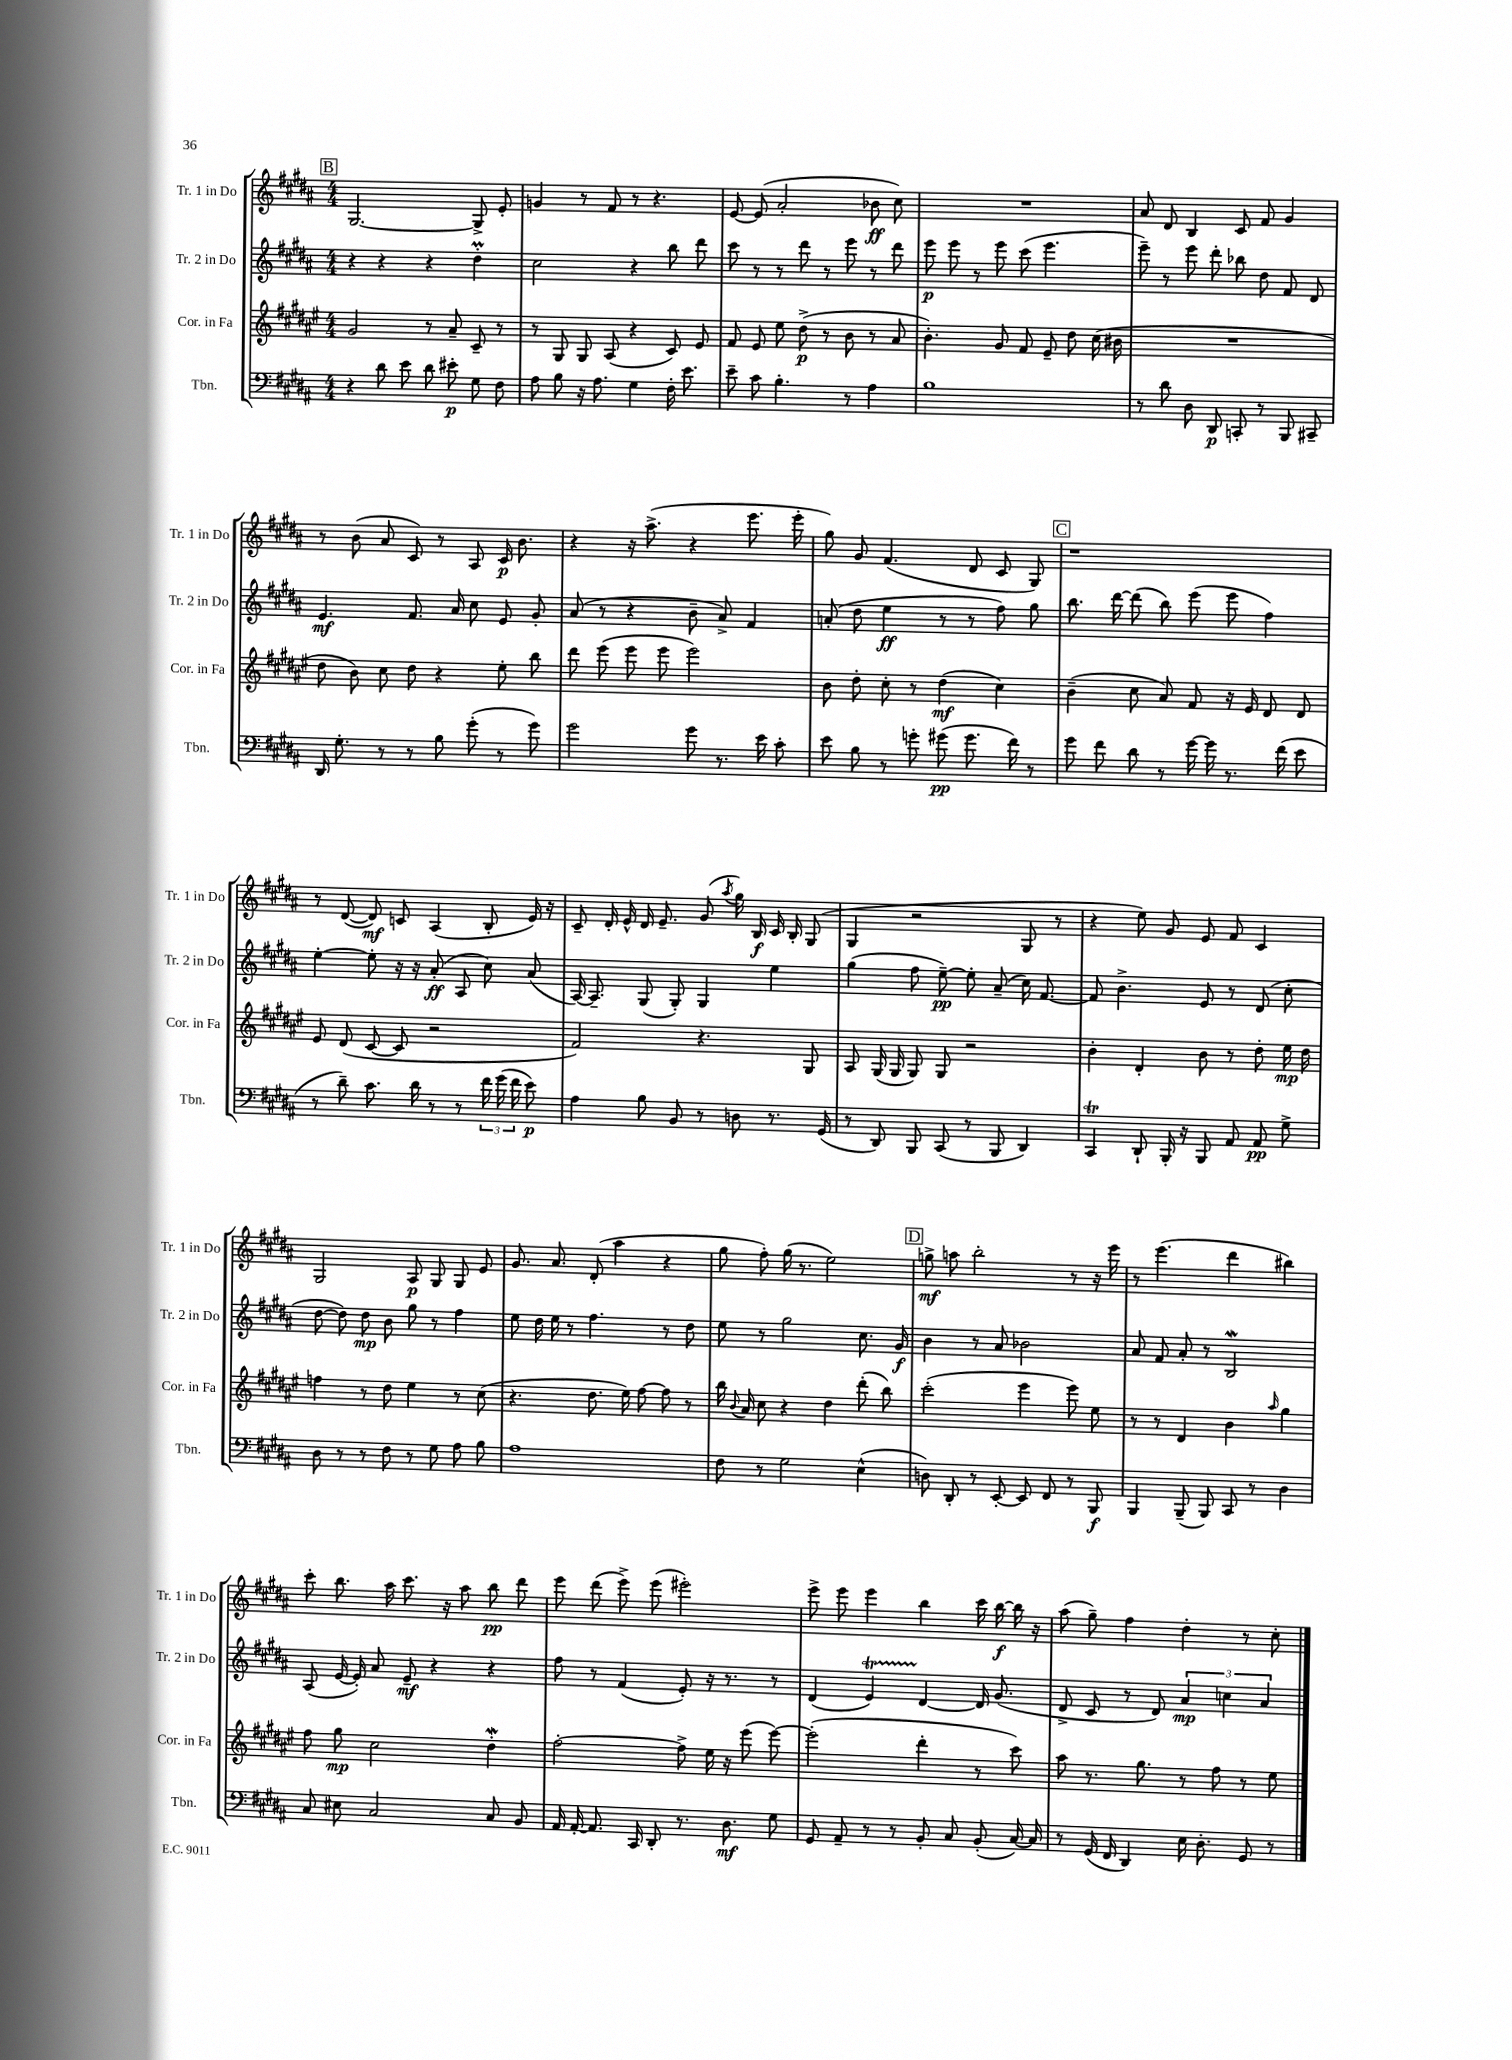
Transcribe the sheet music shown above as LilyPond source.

<<
\new StaffGroup <<
\new Staff = "s0" \with { instrumentName = "Tr. 1 in Do" shortInstrumentName = "Tr. 1 in Do" } {
    \clef treble \key b \major \numericTimeSignature \time 4/4
    \autoBeamOff \mark \markup { \box "B" } gis2.~ gis8-> e'8-. |
    g'4 r8 fis'8 r8 r4. |
    e'8~ e'8( ais'2-. bes'8\ff cis''8) |
    R1 |
    ais'8 dis'8 b4 cis'8 fis'8 gis'4 |
    r8 b'8( ais'8 cis'8) r8 ais8 cis'16\p b'8. |
    r4 r16 ais''8.->( r4 e'''8. e'''16-. |
    gis''8) gis'8 fis'4.( dis'8 cis'8 gis8) |
    \mark \markup { \box "C" } r1 |
    r8 dis'8~( dis'8\mf) c'8 ais4( b8-. e'16) r16 |
    cis'8-- dis'16-. e'16-^ dis'16 e'8.-- gis'8( \acciaccatura { ais''8 } gis''16) b16\f cis'16 b16-. gis8( |
    gis4 r2 gis8 r8 |
    r4 e''8) gis'8 e'8 fis'8 cis'4 |
    gis2 ais8\p gis8 gis8 e'8 |
    gis'8. ais'8. dis'8-.( ais''4 r4 |
    gis''8 fis''8-.) gis''16( r8. e''2) |
    \mark \markup { \box "D" } g''8->\mf a''8 b''2-. r8 r16 e'''16 |
    r8 e'''4.( dis'''4 bis''4) |
    cis'''8-. b''8. ais''16 cis'''8. r16 ais''8 b''8\pp dis'''8 |
    e'''8 dis'''8( e'''8->) e'''8( eis'''2-.) |
    e'''8-> e'''8 e'''4 b''4 cis'''16 b''16~\f b''16 r16 |
    ais''8( gis''8--) fis''4 dis''4-. r8 cis''8-. \bar "|." |
}
\new Staff = "s1" \with { instrumentName = "Tr. 2 in Do" shortInstrumentName = "Tr. 2 in Do" } {
    \clef treble \key b \major \numericTimeSignature \time 4/4
    \autoBeamOff \mark \markup { \box "B" } r4 r4 r4 dis''4-.\prall |
    cis''2 r4 b''8 dis'''8 |
    cis'''8 r8 r8 dis'''8 r8 e'''8 r8 dis'''8 |
    e'''8\p e'''8 r8 e'''8 cis'''8( e'''4. |
    e'''8--) r8 e'''8 dis'''8-. bes''8 dis''8 fis'8 dis'8 |
    e'4.\mf fis'8. ais'16 cis''8 e'8 gis'8-. |
    ais'8( r8 r4 b'8-- ais'8->) fis'4 |
    a'8-.( dis''8 e''4\ff r8 r8 fis''8) gis''8 |
    \mark \markup { \box "C" } b''8. dis'''16~ dis'''8( b''8) e'''8( e'''8 fis''4) |
    e''4~-. e''8-. r16 r16 ais'8-.\ff( ais8 cis''8) ais'8( |
    ais16~) ais8.-- gis8( gis8-.) gis4 e''4 |
    gis''4( fis''8 e''8~--\pp) e''8-. ais'8--( cis''16) fis'8.~ |
    fis'8 b'4.-> e'8 r8 dis'8( cis''8-. |
    dis''8~ dis''8) dis''8\mp b'8 gis''8 r8 fis''4 |
    e''8 dis''16 e''16 r8 fis''4. r8 dis''8 |
    e''8 r8 gis''2 cis''8. gis'16\f |
    \mark \markup { \box "D" } b'4 r8 ais'8 bes'2 |
    ais'8 fis'8 ais'8-. r8 b2\mordent |
    ais8( e'16~ e'16-.) ais'8 e'8--\mf r4 r4 |
    fis''8 r8 fis'4( e'8-.) r16 r8. r8 |
    dis'4( e'4\startTrillSpan) dis'4~\stopTrillSpan dis'16 gis'8.( |
    dis'8-> cis'8 r8 dis'8) \tuplet 3/2 { ais'4\mp c''4 ais'4 } \bar "|." |
}
\new Staff = "s2" \with { instrumentName = "Cor. in Fa" shortInstrumentName = "Cor. in Fa" } {
    \clef treble \key fis \major \numericTimeSignature \time 4/4
    \autoBeamOff \mark \markup { \box "B" } gis'2 r8 ais'8-- cis'8-- r8 |
    r8 gis8 gis8 ais8( r4 cis'8) eis'8 |
    fis'8 eis'8 eis''8 dis''8->\p( r8 b'8 r8 ais'8 |
    b'4.-.) gis'8 fis'8 eis'8-- dis''8 cis''16( bis'16 |
    R1 |
    dis''8 b'8) cis''8 dis''8 r4 eis''8-. b''8 |
    dis'''8 eis'''8( eis'''8 eis'''8 eis'''2) |
    b'8 dis''8-. cis''8-. r8 dis''4\mf( cis''4) |
    \mark \markup { \box "C" } b'4--( cis''8 ais'8) fis'8 r16 eis'16 dis'8 dis'8 |
    eis'8 dis'8( cis'8~ cis'8 r2 |
    fis'2) r4. gis8 |
    ais8 gis16( gis16 gis8) gis8 r2 |
    b'4-. dis'4-. b'8 r8 dis''8-. eis''16\mp dis''16 |
    f''4 r8 dis''8 eis''4 r8 cis''8( |
    r4. dis''8. eis''16) fis''8~ fis''8 r8 |
    b''16 \appoggiatura { b'8 } ais'16 cis''8 r4 dis''4 dis'''8-.( b''8) |
    \mark \markup { \box "D" } cis'''2-.( eis'''4 eis'''8) eis''8 |
    r8 r8 dis'4 b'4 \grace { ais''16 } gis''4 |
    fis''8 gis''8\mp cis''2 dis''4-.\mordent |
    fis''2~-. fis''8-> eis''16 r16 eis'''8( eis'''8~) |
    eis'''2-.( dis'''4-. r8 cis'''8) |
    ais''8 r8. gis''8. r8 fis''8 r8 eis''8 \bar "|." |
}
\new Staff = "s3" \with { instrumentName = "Tbn." shortInstrumentName = "Tbn." } {
    \clef bass \key b \major \numericTimeSignature \time 4/4
    \autoBeamOff \mark \markup { \box "B" } r4 dis'8 e'8 dis'8 eis'8-.\p gis8 fis8 |
    ais8 b8 r16 ais8. gis4 fis16-. e'8. |
    e'8-- cis'8 b4.-. r8 ais4 |
    b1 |
    r8 dis'8 dis8 dis,8\p c,8-. r8 b,,8 cis,8-- |
    dis,16 gis8.-. r8 r8 b8 gis'8-.( r8 gis'8) |
    gis'2 gis'8 r8. e'16 cis'8-. |
    e'8 b8 r8 g'8-. gis'8\pp( gis'8. fis'16) r8 |
    \mark \markup { \box "C" } gis'8 fis'8 dis'8 r8 gis'16~ gis'16 r8. fis'16( e'8 |
    r8 dis'8--) cis'8. dis'16 r8 r8 \tuplet 3/2 { fis'16 gis'16( fis'16 } e'8\p) |
    ais4 b8 b,8 r8 d8 r8. gis,16( |
    r8 dis,8) b,,8 cis,8( r8 b,,8 dis,4) |
    cis,4\trill dis,8-! b,,16-. r16 b,,8 ais,8 ais,8\pp gis8-> |
    dis8 r8 r8 fis8 r8 gis8 ais8 b8 |
    ais1 |
    fis8 r8 gis2 e4-^( |
    \mark \markup { \box "D" } d8) dis,8-. r8 e,8~-. e,8 fis,8 r8 b,,8\f |
    b,,4 b,,8--( b,,8) cis,8 r8 dis4 |
    cis8 eis8 cis2 cis8 b,8 |
    ais,16 ais,16~-. ais,8. cis,16 dis,8-. r8. dis8.\mf gis8 |
    gis,8 ais,8-- r8 r8 b,8-. cis8 b,8-.( cis16~) cis16 |
    r8 gis,16( fis,16 dis,4) e16 dis8.-. gis,8 r8 \bar "|." |
}
>>
>>
\layout { \context { \Score \remove "Bar_number_engraver" } }
